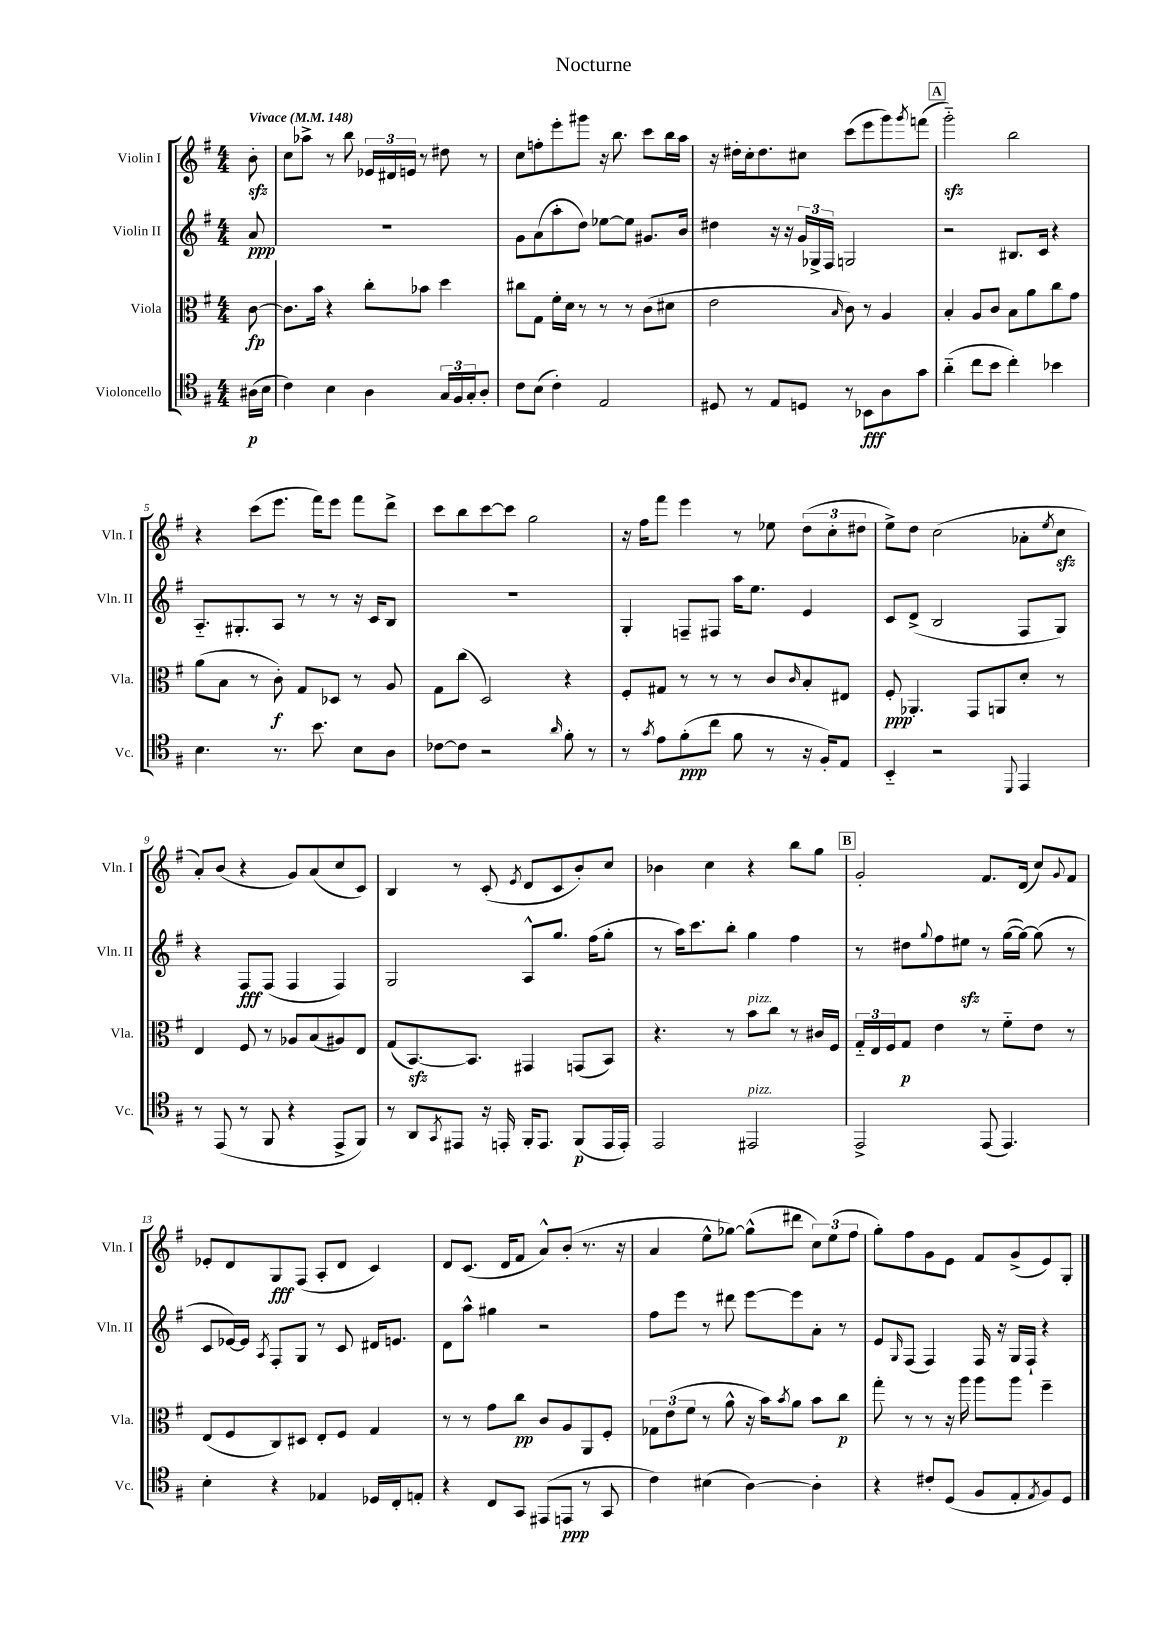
\header { title = "Nocturne" }
<<
\new StaffGroup <<
\new Staff = "s0" \with { instrumentName = "Violin I" shortInstrumentName = "Vln. I" } {
    \clef treble \key g \major \numericTimeSignature \time 4/4 \partial 8 \tempo "Vivace" 4 = 148
    b'8-.\sfz |
    c''8 aes''8-> r8 b''8 \tuplet 3/2 { ees'16 dis'16 e'16 } r8 dis''8 r8 |
    c''8 f''8-. e'''8-. gis'''8 r16 b''8. c'''8 b''16 a''16 |
    r16 dis''16-. c''16-. dis''8. cis''8 c'''8( e'''8 g'''8) \acciaccatura { g'''8 } f'''8( |
    \mark \markup { \box "A" } g'''2-_\sfz) b''2 |
    r4 c'''8( e'''8. fis'''16) e'''8 fis'''8 d'''8-> |
    c'''8 b''8 c'''8~ c'''8 g''2 |
    r16 fis''16 fis'''8 e'''4 r8 ees''8 \tuplet 3/2 { d''8( c''8-. dis''8 } |
    e''8->) d''8 c''2( aes'8-. \acciaccatura { e''8 } c''8\sfz |
    a'8-.) b'8( r4 g'8) a'8( c''8 c'8) |
    b4 r8 c'8-.( \acciaccatura { e'8 } d'8 c'8 b'8-.) c''8 |
    bes'4 c''4 r4 b''8 g''8 |
    \mark \markup { \box "B" } g'2-. fis'8. d'16( c''8) \appoggiatura { g'8 } fis'8 |
    ees'8-. d'8 g8\fff fis8( a8-. d'8 c'4) |
    d'8 c'8.( d'16 fis'8 a'8-^) b'8-.( r8. r16 |
    a'4 e''8-^ ges''8~) ges''8-^( dis'''8 \tuplet 3/2 { c''8) e''8( fis''8 } |
    g''8-.) fis''8 g'8 e'8 fis'8 g'8->( e'8) g8-. \bar "|." |
}
\new Staff = "s1" \with { instrumentName = "Violin II" shortInstrumentName = "Vln. II" } {
    \clef treble \key g \major \numericTimeSignature \time 4/4 \partial 8
    a'8\ppp |
    R1 |
    g'8 a'8( a''8-. d''8) ees''8~ ees''8 gis'8. b'16 |
    dis''4 r16 r16 \tuplet 3/2 { g'16 ges16-> fis16 } g2 |
    \mark \markup { \box "A" } r2 bis8. c'16 r4 |
    a8.-_ gis8.-. a8 r8 r8 r16 c'16 b8 |
    R1 |
    g4-. f8-- fis8 a''16 e''8. e'4 |
    c'8 d'8->( b2 fis8 g8) |
    r4 fis8\fff fis8( fis4 fis4) |
    g2 a8-^ g''8. fis''16( g''8-. |
    r8 a''16) c'''8. b''8-. g''4 fis''4 |
    \mark \markup { \box "B" } r8 dis''8 \appoggiatura { g''8 } fis''8 eis''8\sfz r8 g''16~( g''16~) g''8( r8 |
    c'8 ees'16~) ees'16 \acciaccatura { a8 } fis8-. g8 r8 c'8 dis'16 e'8. |
    d'8 a''8-^ gis''4 r2 |
    fis''8 e'''8 r8 dis'''8 e'''8~ e'''8 a'8-. r8 |
    e'8 \grace { g16 } fis8( fis4) fis16 r16 g16 fis16-! r4 \bar "|." |
}
\new Staff = "s2" \with { instrumentName = "Viola" shortInstrumentName = "Vla." } {
    \clef alto \key g \major \numericTimeSignature \time 4/4 \partial 8
    c'8~\fp |
    c'8. b'16 r4 c''8-. bes'8 d''4 |
    cis''8 g8 fis'16-. d'16 r8 r8 r8 c'8( dis'8 |
    e'2 \grace { b16 } c'8) r8 a4 |
    \mark \markup { \box "A" } b4-. a8 c'8 b8 a'8 c''8 g'8 |
    a'8( b8 r8 c'8-.\f) g8 des8 r8 a8 |
    g8 c''8( d2) r4 |
    fis8-. gis8 r8 r8 r8 c'8 \grace { c'16 } b8-. eis8 |
    fis8-.\ppp aes,4.-. g,8 a,8 d'8-. r8 |
    e4 fis8 r8 aes8 b8( ais8) e8 |
    g8( b,8.~\sfz) b,8. gis,4 g,8( b,8) |
    r4. r8 b'8^\markup { \italic "pizz." } c''8 r8 cis'16 fis16 |
    \mark \markup { \box "B" } \tuplet 3/2 { g16-_ e16 fis16 } g8\p e'4 r8 fis'8-_ e'8 r8 |
    e8( fis8 c8) dis8 e8-. fis8 g4 |
    r8 r8 g'8 c''8\pp c'8 a8 a,8 fis8-. |
    \tuplet 3/2 { ges8 e'8( fis'8 } r8 a'8-^ r16 b'16) \acciaccatura { b'8 } a'8 b'8 c''8\p |
    g''8-. r8 r8 r16 a''16 a''8 a''8 fis''4-- \bar "|." |
}
\new Staff = "s3" \with { instrumentName = "Violoncello" shortInstrumentName = "Vc." } {
    \clef tenor \key g \major \numericTimeSignature \time 4/4 \partial 8
    ais16\p( b16 |
    c'4) b4 a4 \tuplet 3/2 { g16 fis16 g16-. } a8-. |
    c'8 b8( c'4-.) e2 |
    dis8 r8 e8 d8 r8 bes,8\fff a8 g'8 |
    \mark \markup { \box "A" } a'4-_( c''8 b'8 c''4-.) bes'4 |
    b4. r8. b'8. b8 a8 |
    ces'8~ ces'8 r2 \grace { a'16 } fis'8-. r8 |
    r8 \acciaccatura { g'8 } e'8 fis'8-.\ppp( c''8 fis'8 r8 r16 fis16-.) e8 |
    b,4-_ r2 \appoggiatura { d,8 } e,4 |
    r8 e,8( r8 fis,8 r4 e,8-> fis,8) |
    r8 a,8 \acciaccatura { g,8 } eis,8 r16 e,16-. fis,16-. e,8. fis,8\p( e,16 e,16-.) |
    e,2 eis,2^\markup { \italic "pizz." } |
    \mark \markup { \box "B" } e,2-> e,8( e,4.) |
    b4-. r4 ees4 des16 c16-. e8-. |
    r4 c8 g,8 eis,8( e,8\ppp r8 g,8 |
    c'4) bis4( a4~) a4-. |
    r4 cis'8-. d8( fis8 e8-. \acciaccatura { e8 } fis8) d8 \bar "|." |
}
>>
>>
